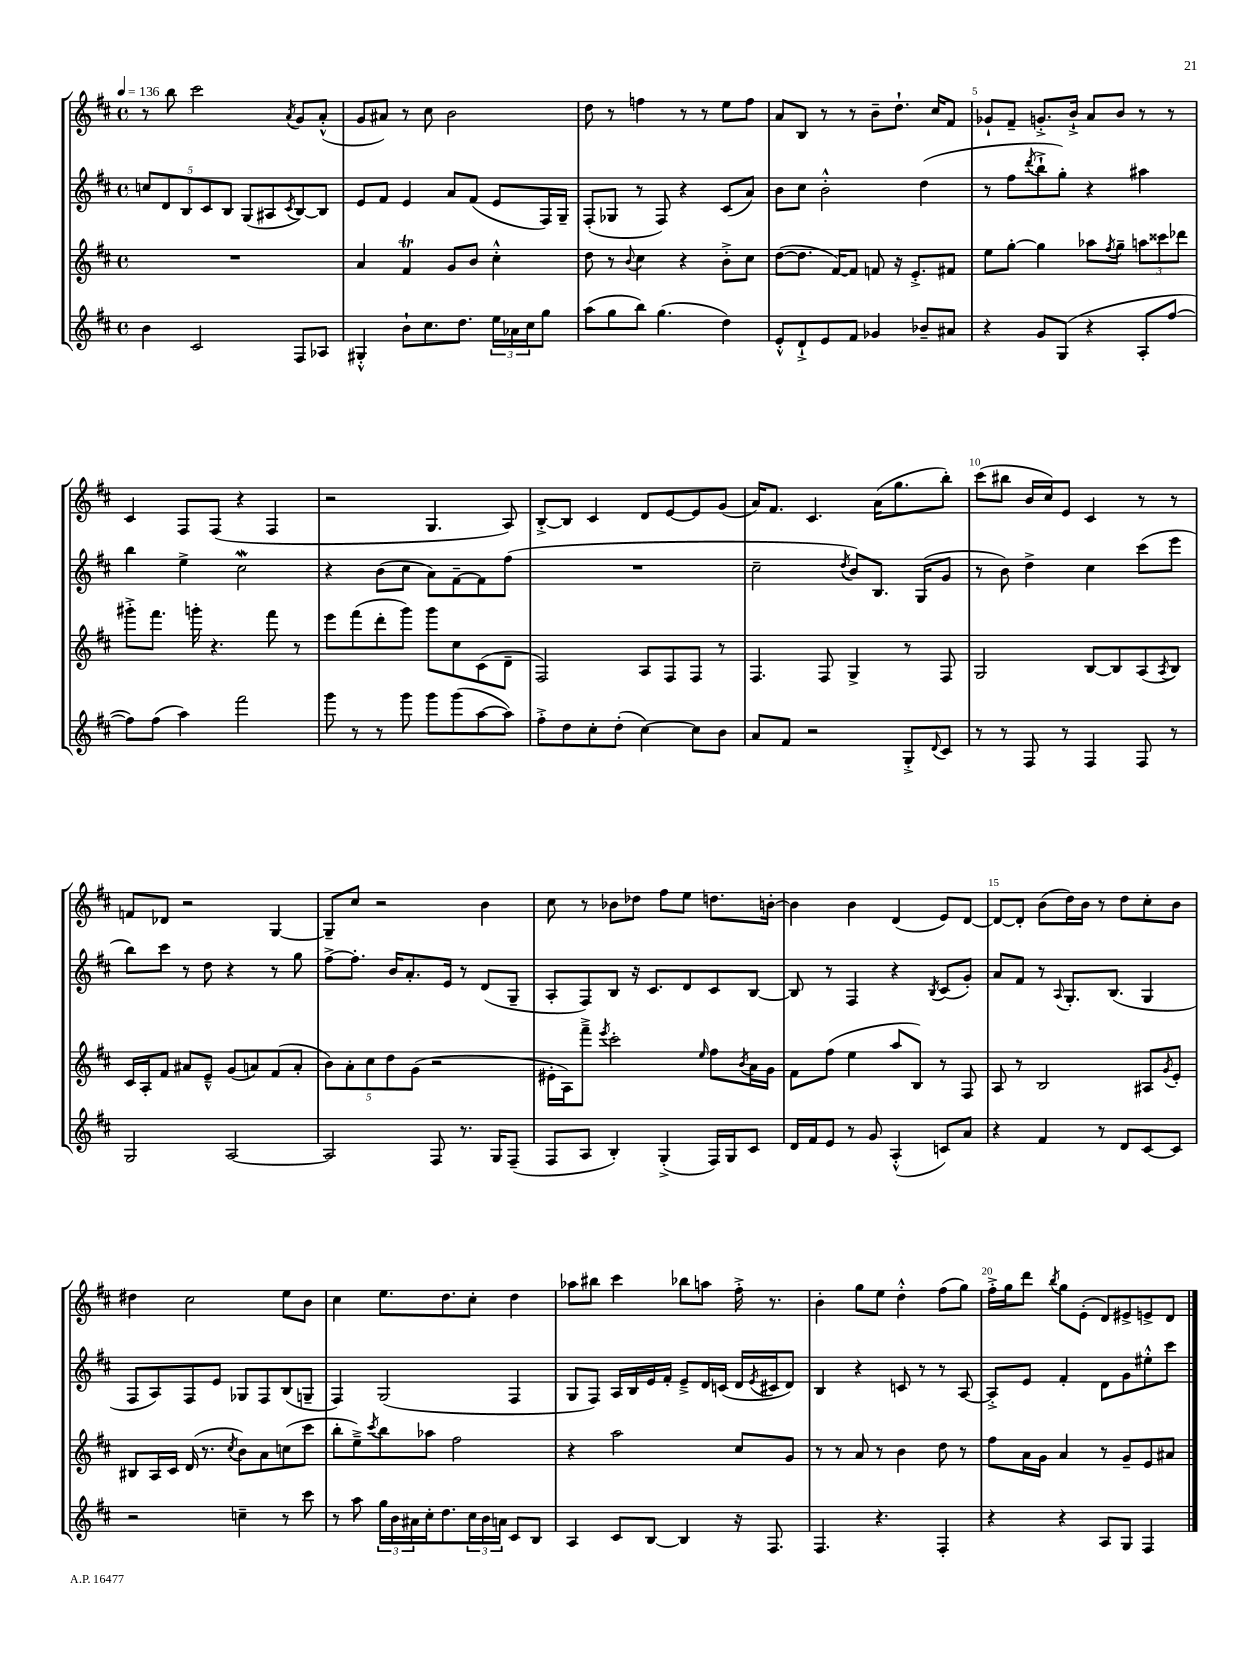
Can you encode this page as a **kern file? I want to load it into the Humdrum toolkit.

**kern	**kern	**kern	**kern
*part4	*part3	*part2	*part1
*staff4	*staff3	*staff2	*staff1
*clefG2	*clefG2	*clefG2	*clefG2
*k[f#c#]	*k[f#c#]	*k[f#c#]	*k[f#c#]
*M4/4	*M4/4	*M4/4	*M4/4
*met(c)	*met(c)	*met(c)	*met(c)
*MM136	*MM136	*MM136	*MM136
=1	=1	=1	=1
4b\	1r	10ccn/L	8r
.	.	10d/	.
.	.	.	8bb\
.	.	10B/	.
2c#/	.	.	2ccc#\
.	.	10c#/	.
.	.	10B/J	.
.	.	(8G/L	.
.	.	8A#X/	.
.	.	8qc#/	8qa/
8F#/L	.	[8B/)	8g/L
8A-X/J	.	8B/J]	(8a'^^/J
=2	=2	=2	=2
4G#X'^^/	4a/	8e/L	8g/L
.	.	8f#/J	8a#X/J)
8b`\L	4f#t/	4e/	8r
8.cc#\	.	.	8cc#\
.	8g/L	8a/L	2b\
8.dd\J	.	.	.
.	8b/J	(8f#/J	.
24ee\LL	4cc#'^^\	8e/L	.
24a-X\	.	.	.
24cc#\J	.	.	.
8gg\J	.	16F#/L)	.
.	.	16G~/JJ	.
=3	=3	=3	=3
(8aa\L	8dd\	(8F#'/L	8dd\
8gg\	8r	8G-X/J	8r
.	8qqb/	.	.
8bb\J)	4cc#\	8r	4ffn\
(4.gg\	.	8F#/)	.
.	4r	4r	8r
.	.	.	8r
4dd\)	8b'^\L	(8c#/L	8ee\L
.	8cc#\J	8a/J)	8ff\J
=4	=4	=4	=4
8e'^^/L	([8dd\L	8b\L	8a/L
8d`^/	8.dd\J]	8cc#\J	8B/J
8e/	.	2b'^^\	8r
.	[16f#/KL)	.	.
8f#/J	8f#/J]	.	8r
4g-X/	8fn/	.	8b~\L
.	16r	.	8.dd`\J
.	8.e'^/L	.	.
8b-X~/L	.	(4dd\	.
.	.	.	16cc#/KL
8a#X/J	8f#X/J	.	8f#/J
=5	=5	=5	=5
4r	8ee\L	8r	8g-X`/L
.	[8gg'\J	8ff#\L	8f#~/J
.	.	8qddd/	.
8g/L	4gg\]	8bb`^\	8.gn'^/L
(8G/J	.	8gg'\J)	.
.	.	.	16b`^/Jk
4r	8aa-X\L	4r	8a/L
.	8qff#/	.	.
.	8gg~\J	.	8b/J
8A'/L	12aan\L	4aa#X\	8r
.	12ccc##X\	.	.
[8ff#/J	.	.	8r
.	12ddd-X\J	.	.
!!LO:LB:g=z
=6	=6	=6	=6
8ff#\L])	8ggg#X'^\L	4bb\	4c#/
(8ff#\J	8.fff#\J	.	.
4aa\)	.	4ee^\	8F#/L
.	16gggn'\	.	.
.	4.r	.	(8F#/J
2fff#\	.	2cc#W\	4r
.	8fff#\	.	4F#/
.	8r	.	.
=7	=7	=7	=7
8ggg\	8eee\L	4r	2r
8r	(8fff#\	.	.
8r	8ddd'\	(8b\L	.
8ggg\	8ggg\J)	8cc#\J	.
8ggg\L	8ggg\L	8a\L)	4.G/
(8ggg\	8cc#\	[8f#~\	.
[8aa\	(8c#\	8f#\]	.
8aa\J])	8d~\J	(8ff#\J	8A/)
=8	=8	=8	=8
8ff#'^\L	2F#/)	1r	[8B'^/L
8dd\	.	.	8B/J]
8cc#'\	.	.	4c#/
(8dd'\J	.	.	.
[4cc#\)	8A/L	.	8d/L
.	8F#/	.	[8e/
8cc#\L]	8F#/J	.	8e/]
8b\J	8r	.	(8g/J
=9	=9	=9	=9
8a/L	4.F#/	2cc#~\	16a/KL)
.	.	.	8.f#/J
8f#/J	.	.	.
2r	.	.	4.c#/
.	8F#/	.	.
.	.	8qdd/	.
.	4G^/	8b/L)	.
.	.	8.B/J	(16a\KL
.	.	.	8.gg\
8G'^/L	8r	.	.
.	.	(16G/KL	.
8qqd/	.	.	.
8c#/J	8F#/	8g/J	8bb'\J)
=10	=10	=10	=10
8r	2G/	8r	(8ccc#\L
8r	.	8b\)	8bb#X\J
8F#/	.	4dd^\	16b/LL
.	.	.	16cc#/J)
8r	.	.	8e/J
4F#/	[8B/L	4cc#\	4c#/
.	8B/]	.	.
8F#/	(8A/	(8ccc#\L	8r
.	8qA/	.	.
8r	8B/J)	8eee\J	8r
!!LO:LB:g=z
=11	=11	=11	=11
2G/	16c#/LL	8bb\L)	8fn/L
.	16A'/J	.	.
.	8f#/J	8ccc#\J	8d-X/J
.	8a#X/L	8r	2r
.	8e~^^/J	8dd\	.
[2A/	(8g/L	4r	.
.	8an/)	.	.
.	(8f#/	8r	[4G/
.	8a'/J	8gg\	.
=12	=12	=12	=12
2A/]	10b\L)	[8ff#^\L	8G~/L]
.	10a'\	.	.
.	.	8.ff#'\J]	8cc#/J
.	10cc#\	.	.
.	.	.	2r
.	10dd\	.	.
.	.	16b/KL	.
.	.	8.a'/	.
.	(10g\J	.	.
8F#/	2r	.	.
.	.	16e/Jk	.
8.r	.	8r	.
.	.	(8d/L	4b\
16G/KL	.	.	.
(8F#~/J	.	8G~/J	.
=13	=13	=13	=13
8F#/L	16e#X'\LL	8A'/L	8cc#\
.	16A\J)	.	.
8A/J	8fff#~^\J	8F#/)	8r
.	8qeee/	.	.
4B'/)	2ccc#'\	8B/J	8b-X\L
.	.	16r	8dd-X\J
.	.	8.c#/L	.
(4G'^/	.	.	8ff#\L
.	.	8d/	8ee\J
.	16qqee/	.	.
16F#/LL)	8ff#\L	8c#/	8.ddn\L
16G/J	.	.	.
.	8qb/	.	.
8c#/J	16a\L	[8B/J	.
.	16g\JJ	.	[16bn'\Jk
=14	=14	=14	=14
16d/LL	8f#\L	8B/]	4b\]
16f#/J	.	.	.
8e/J	(8ff#\J	8r	.
8r	4ee\	4F#/	4b\
8g/	.	.	.
(4A'^^/	8aa/L	4r	(4d/
.	8B/J)	.	.
.	.	8qB/	.
8cn/L)	8r	(8c#/L	8e/L)
8a/J	8F#/	8g'/J)	[8d/J
=15	=15	=15	=15
4r	8A/	8a/L	8d/L_
.	8r	8f#/J	8d'/J]
4f#/	2B/	8r	(8b\L
.	.	8qqA/	.
.	.	8.G'/L	16dd\L)
.	.	.	16b\JJ
8r	.	.	8r
.	.	(8.B/J	.
8d/L	.	.	8dd\L
[8c#/	8A#X/L	4G/	8cc#'\
.	8qg/	.	.
8c#/J]	8e'/J	.	8b\J
!!LO:LB:g=z
=16	=16	=16	=16
2r	8B#X/L	8F#/L	4dd#X\
.	16A/L	8A/)	.
.	16c#/JJ	.	.
.	(16d/	8F#/	2cc#\
.	8.r	.	.
.	.	8e/J	.
.	8qcc#/	.	.
4ccn~\	8b\L)	8G-X/L	.
.	8a\	8F#/	.
8r	(8ccn\	(8B/	8ee\L
8ccc#\	8ccc#\J	8Gn~/J	8b\J
=17	=17	=17	=17
8r	8bb'\L	4F#/)	4cc#\
8aa\	8ee~^\)	.	.
.	8qccc#/	.	.
24gg\LL	8bb\	(2G/	8.ee\L
24b\	.	.	.
24a#X\	.	.	.
16cc#'\J	8aa-X\J	.	.
8.dd\	.	.	8.dd\
.	2ff#\	.	.
24cc#\L	.	.	8cc#'\J
24b\	.	.	.
24an\JJ	.	.	.
8c#/L	.	4F#/	4dd\
8B/J	.	.	.
=18	=18	=18	=18
4A/	4r	8G/L	8aa-X\L
.	.	8F#/J)	8bb#X\J
8c#/L	2aa\	16A/LL	4ccc#\
.	.	16B/	.
[8B/J	.	16e/	.
.	.	16f#'/JJ	.
4B/]	.	8e~^/L	8bb-X\L
.	.	16d/L	8aan\J
.	.	(16cn/JJ	.
16r	8cc#/L	16d/LL	16ff#'^\
.	.	8qe/	.
8.F#/	.	16c#X/J	8.r
.	8g/J	8d/J)	.
=19	=19	=19	=19
4.F#/	8r	4B/	4b'\
.	8r	.	.
.	8a/	4r	8gg\L
4.r	8r	.	8ee\J
.	4b\	8cn/	4dd'^^\
.	.	8r	.
4F#'/	8dd\	8r	(8ff#\L
.	8r	[8A/	8gg\J)
=20	=20	=20	=20
4r	8ff#\L	8A'^/L]	16ff#'^\LL
.	.	.	16gg\J
.	16a\L	8e/J	8ddd\J
.	16g\JJ	.	.
.	.	.	8qbb/
4r	4a/	4f#'/	8gg\L
.	.	.	(8e'\J
8A/L	8r	8d\L	8d/L)
8G/J	8g~/L	8g\	8e#X^/
4F#/	8e/	8ee#X'^^\	8en^/
.	8a#X/J	8ccc#\J	8d/J
==	==	==	==
*-	*-	*-	*-
